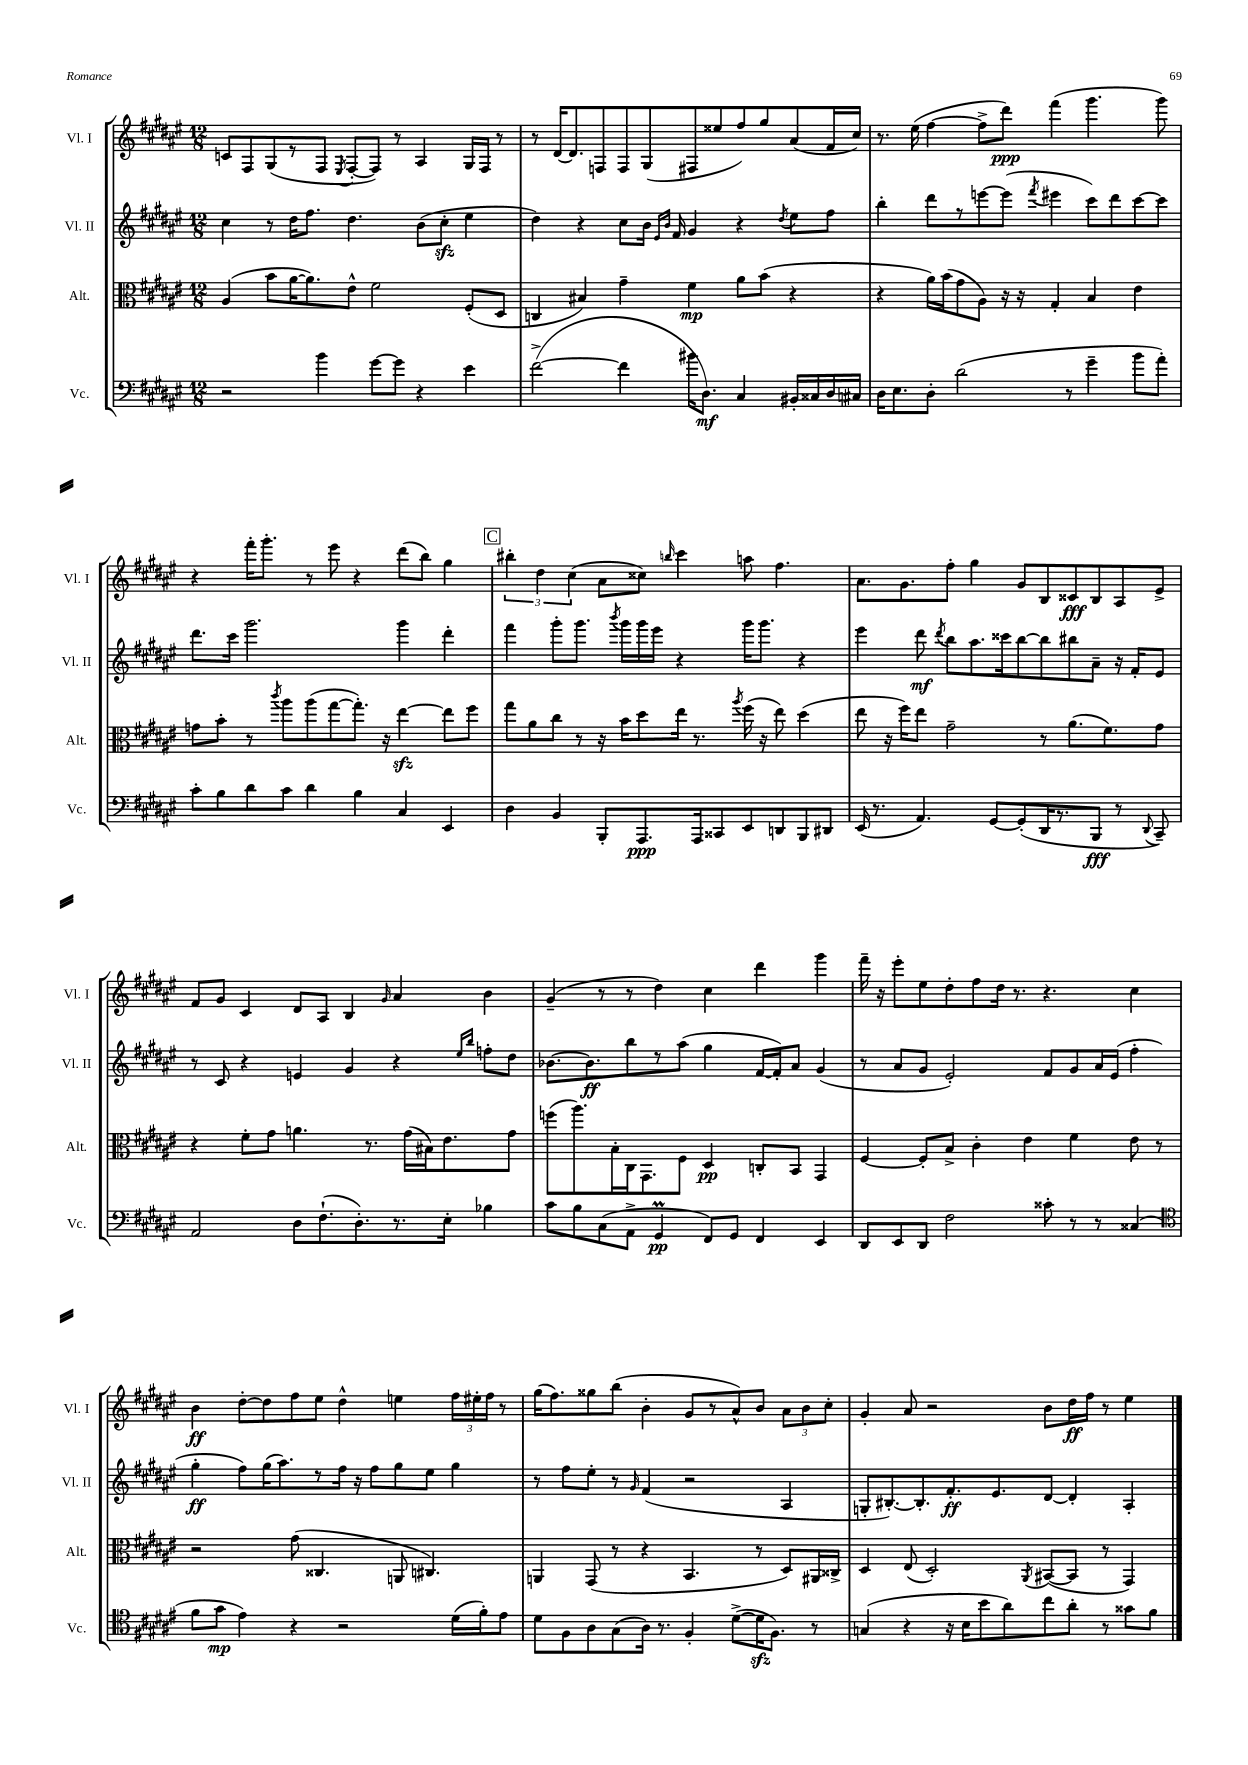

**kern	**kern	**kern	**kern
*staff4	*staff3	*staff2	*staff1
*clefF4	*clefC3	*clefG2	*clefG2
*k[f#c#g#d#a#e#]	*k[f#c#g#d#a#e#]	*k[f#c#g#d#a#e#]	*k[f#c#g#d#a#e#]
*M12/8	*M12/8	*M12/8	*M12/8
2r	(4A#	4cc#	8c
.	.	.	8F#
.	8b	8r	(8G#
.	[16a#	16dd#	8r
.	8.a#])	8.ff#	.
4b	.	.	8F#
.	.	.	8qE#
.	8e#^^	4.dd#	[8F#'
[8g#	2f#	.	8F#])
8g#]	.	.	8r
4r	.	(8b	4A#
.	.	8cc#'	.
4e#	(8F#'	4ee#	16G#
.	.	.	16F#
.	8D#	.	8r
=	=	=	=
([2f#^	4C	4dd#)	8r
.	.	.	[16d#
.	.	.	8.d#]
.	4B#)	4r	.
.	.	.	8F
4f#]	4g#~	8cc#	8F
.	.	16b	(8G#
.	.	16qqe#	.
.	.	16qqb	.
.	.	16f#	.
16b#	4f#	4g#	8F#
8.D#)	.	.	.
.	.	.	8ee##
4C#	8a#	4r	8ff#)
.	(8b	.	8gg#
.	.	8qdd#	.
16BB#'	4r	8ee#	(8a#
16C##	.	.	.
16D#	.	8ff#	16f#
16C#	.	.	16cc#)
=	=	=	=
16D#	4r	4bb'	8.r
8.E#	.	.	.
.	.	.	(16ee#
8D#'	16a#)	8ddd#	[4ff#
.	(16b	.	.
(2d#	8g#	8r	.
.	8A#)	[8eee	8ff#^]
.	16r	(8eee]	8ddd#)
.	16r	.	.
.	.	8qfff#	.
.	4G#'	4eee#	(4fff#
8r	.	.	.
4g#~	4B	8ccc#)	4.ggg#
.	.	8ddd#	.
8b	4e#	[8ccc#	.
8a#')	.	8ccc#]	8ggg#)
=	=	=	=
8c#'	8g	8.ddd#	4r
8B	8b'	.	.
.	.	16ccc#	.
8d#	8r	2.ggg#	16fff#'
.	.	.	8.ggg#'
.	8qccc#	.	.
8c#	8aa#	.	.
4d#	(8aa#	.	8r
.	[8gg#	.	8eee#
4B	8.gg#'])	.	4r
.	16r	.	.
4C#	[4ee#	4ggg#	(8ddd#
.	.	.	8bb)
4EE#	8ee#]	4ddd#'	4gg#
.	8ff#	.	.
=	=	=	=
4D#	8gg#	4fff#	6bb#'
.	8a#	.	.
.	.	.	6dd#
4BB	8cc#	8ggg#'	.
.	.	.	(6cc#
.	8r	8.ggg#	.
8BBB'	16r	.	8a#
.	.	8qbbb	.
.	16b	16ggg#	.
8.AAA#	8dd#	16ggg#	8cc##)
.	.	16eee#	.
.	.	.	16qqbb
.	16ee#	4r	4ccc#
16AAA#	8.r	.	.
8CC##	.	.	.
.	8qaa#	.	.
8EE#	(16ff#	16ggg#	8aa
.	16r	8.ggg#	.
8DD	8ee#)	.	4.ff#
8BBB	(4dd#	4r	.
8DD#	.	.	.
=	=	=	=
(16EE#	8ee#	4eee#	8.a#
8.r	.	.	.
.	16r	.	.
.	16ff#)	.	8.g#
4.AA#)	8ee#	8ddd#	.
.	.	8qddd#	.
.	2g#~	8bb	8ff#'
.	.	8.aa#	4gg#
[8GG#	.	.	.
.	.	16ccc##	.
(8GG#']	.	[8bb	8g#
16DD#	8r	8bb]	8B
8.r	.	.	.
.	(8.a#	8bb#	8c##
8BBB	.	8a#~	8B
.	8.f#)	.	.
8r	.	16r	8A#
.	.	16f#'	.
8qqDD#	.	.	.
8CC#~)	8g#	8e#	8e#^
=	=	=	=
2AA#	4r	8r	8f#
.	.	8c#	8g#
.	8f#'	4r	4c#
.	8g#	.	.
8D#	4.a	4e	8d#
(8.F#`	.	.	8A#
.	.	4g#	4B
8.D#')	.	.	.
.	8.r	.	.
.	.	.	16qqg#
8.r	.	4r	4a#
.	(16g#	.	.
.	16B#)	.	.
16E#'	8.e#	.	.
.	.	16qqee#	.
.	.	16qqbb	.
4B-	.	8ff'	4b
.	8g#	8dd#	.
=	=	=	=
8c#	(8ff	[8.b-	(4g#~
8B	8.aa#)	.	.
.	.	8.b-]	.
(8C#	.	.	8r
.	16B'	.	.
8AA#^	16C#	8bb	8r
.	8.GG#	.	.
4GG#	.	8r	4dd#)
.	8F#	(8aa#	.
8FF#)	4D#	4gg#	4cc#
8GG#	.	.	.
4FF#	8C'	[16f#	4ddd#
.	.	16f#'])	.
.	8BB	8a#	.
4EE#	4GG#	(4g#	4ggg#
=	=	=	=
8DD#	[4F#	8r	16fff#~
.	.	.	16r
8EE#	.	8a#	8eee#'
8DD#	8F#']	8g#	8ee#
2F#	8B^	2e#')	8dd#'
.	4c#'	.	8ff#
.	.	.	16dd#
.	.	.	8.r
.	4e#	.	.
8c##'	.	8f#	4.r
8r	4f#	8g#	.
8r	.	16a#	.
.	.	(16e#	.
(4C##	8e#	4ff#'	4cc#
.	8r	.	.
=	=	=	=
*clefC4	*	*	*
8f#	2r	4gg#'	4b
8g#	.	.	.
4e#)	.	8ff#)	[8dd#'
.	.	(16gg#	8dd#]
.	.	8.aa#)	.
4r	(8g#	.	8ff#
.	4.C##	8r	8ee#
2r	.	16ff#	4dd#^^
.	.	16r	.
.	.	8ff#	.
.	8AA	8gg#	4ee
.	4.C#)	8ee#	.
(16d#	.	4gg#	24ff#
.	.	.	24ee#'
16f#')	.	.	.
.	.	.	24ff#
8e#	.	.	8r
=	=	=	=
8d#	4AA	8r	(16gg#
.	.	.	8.ff#)
8F#	.	8ff#	.
8A#	(8GG#	8ee#'	8gg##
(8G#	8r	8r	(8bb
.	.	16qqg#	.
16A#)	4r	(4f#	4b'
8.r	.	.	.
4F#'	4.BB	2r	8g#
.	.	.	8r
([8d#^	.	.	8a#^^)
16d#]	8r	.	8b
8.F#)	.	.	.
.	8D#)	4A#	12a#
.	.	.	12b
8r	16AA#	.	.
.	.	.	12cc#'
.	16C##^	.	.
=	=	=	=
(4G	4D#	8G'	4g#'
.	.	[8.B#')	.
4r	(8E#	.	8a#
.	.	8.B#']	.
.	2D#')	.	2r
16r	.	8.f#'	.
16B	.	.	.
8b	.	.	.
.	.	8.e#	.
8a#)	.	.	.
.	8qAA#	.	.
8cc#	([8BB#	[8d#	8b
8a#'	8BB#]	4d#']	16dd#
.	.	.	16ff#
8r	8r	.	8r
8g##	4GG#)	4A#'	4ee#
8f#	.	.	.
==	==	==	==
*-	*-	*-	*-
